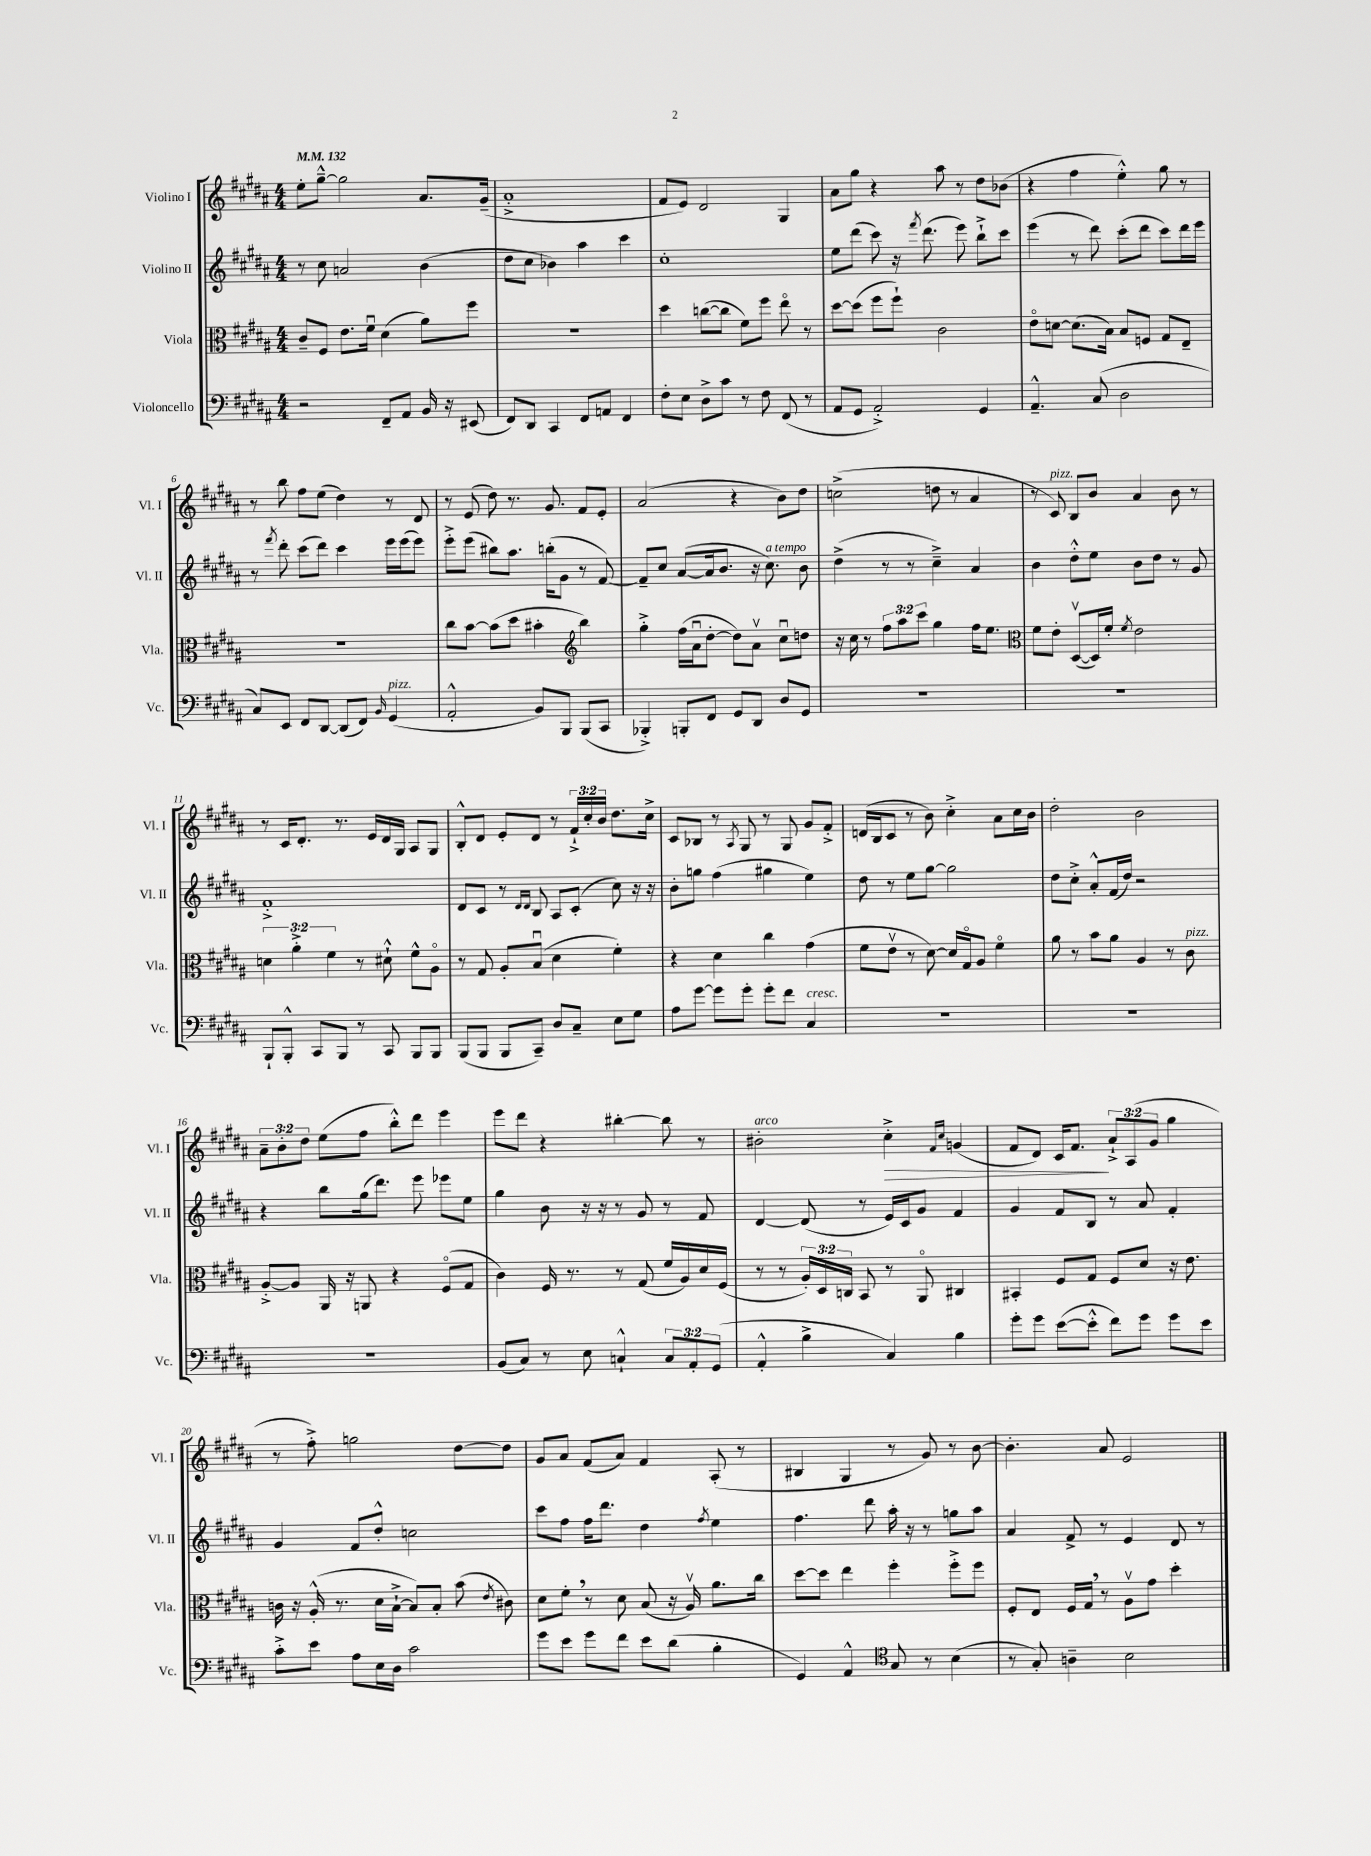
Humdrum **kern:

**kern	**kern	**kern	**kern	**dynam
*part4	*part3	*part2	*part1	*part1
*staff4	*staff3	*staff2	*staff1	*staff1
*I"Violoncello	*I"Viola	*I"Violino II	*I"Violino I	*
*I'Vc.	*I'Vla.	*I'Vl. II	*I'Vl. I	*
*clefF4	*clefC3	*clefG2	*clefG2	*
*k[f#c#g#d#a#]	*k[f#c#g#d#a#]	*k[f#c#g#d#a#]	*k[f#c#g#d#a#]	*
*M4/4	*M4/4	*M4/4	*M4/4	*
*MM132	*MM132	*MM132	*MM132	*
=1	=1	=1	=1	=1
2r	8c#~/L	8r	8ee'\L	.
.	8F#/J	8cc#\	[8gg#~^^\J	.
.	8.e\L	2an/	2gg#\]	.
.	16f#u\Jk	.	.	.
8FF#~/L	(4d#\	.	.	.
8AA#/J	.	.	.	.
16BB/	8a#\L)	(4b\	8.a#/L	.
16r	.	.	.	.
(8EE#X/	8ff#\J	.	.	.
.	.	.	(16g#~/Jk	.
=2	=2	=2	=2	=2
8FF#/L)	1r	8dd#\L	1a#'^	.
8DD#/J	.	8cc#\J	.	.
4CC#/	.	4b-X\)	.	.
8FF#/L	.	4aa#\	.	.
8AAn/J	.	.	.	.
4FF#/	.	4ccc#\	.	.
=3	=3	=3	=3	=3
8F#'\L	4dd#\	1cc#'	8f#/L	.
8E\J	.	.	8e/J)	.
8D#^\L	([8ccn\L	.	2d#/	.
8c#\J	8cc\J]	.	.	.
8r	8f#\L)	.	.	.
8F#\	8ff#\J	.	.	.
(8FF#/	8ee\	.	4G#/	.
8r	8r	.	.	.
=4	=4	=4	=4	=4
8AA#/L	[8dd#\L	8ee\L	8a#\L	.
8GG#/J	(8dd#\J]	(8ddd#\J	8gg#\J	.
2AA#'^/)	8ff#\L	8ccc#\)	4r	.
.	8ff#`\J)	16r	.	.
.	.	8qfff#/	.	.
.	.	(8.ddd#\	.	.
.	2c#\	.	8aa#\	.
.	.	8eee\)	8r	.
4GG#/	.	8bb`^\L	8dd#\L	.
.	.	8ccc#\J	(8b-X\J	.
=5	=5	=5	=5	=5
4.AA#~^^/	8e\L	(4eee\	4r	.
.	[8dn\J	.	.	.
.	(8.d\L]	8r	4ff#\	.
(8C#/	.	8ddd#\)	.	.
.	16B\Jk)	.	.	.
2D#\	8B/L	(8ccc#'\L	4ee'^^\)	.
.	8Fn/J	8ddd#\J	.	.
.	8G#/L	8ccc#\L)	8gg#\	.
.	8E~/J	16ddd#\L	8r	.
.	.	16eee\JJ	.	.
!!LO:LB:g=z
=6	=6	=6	=6	=6
8C#/L)	1r	8r	8r	.
.	.	8qfff#/	.	.
8EE/J	.	8ddd#'\	8bb\	.
8FF#/L	.	(8ccc#\L	8ff#\L	.
[8DD#/J	.	8ddd#\J)	(8ee\J	.
(8DD#/L]	.	4ccc#\	4dd#\)	.
8FF#/J)	.	.	.	.
16qqBB/	.	.	.	.
!LO:TX:a:i:t=pizz.	!	!	!	!
(4GG#/	.	16eee\LL	8r	.
.	.	(16eee\J	.	.
.	.	8eee\J)	8d#/	.
=7	=7	=7	=7	=7
2AA#'^^/	8cc#\L	8eee'^\L	8r	.
.	[8b\J	(8eee\J	(8e/	.
.	(8b\L]	8bb#X\L)	8dd#\)	.
.	8dd#\J	8.aa#\J	8.r	.
8BB/L)	4b#X'\	.	.	.
.	.	(16bbn'\KL	8.g#/	.
8BBB/J	.	8g#\J	.	.
*	*clefG2	*	*	*
(8BBB/L	4bb\)	8r	8f#/L	.
8CC#/J	.	[8f#/)	8e'/J	.
=8	=8	=8	=8	=8
4BBB-X'^/)	4gg#'^\	8f#~/L]	(2a#/	.
.	.	8cc#/J	.	.
8BBBn'/L	(16ff#\LL	([8a#/L	.	.
.	16a#u\J	.	.	.
8FF#/J	[8dd#'\J	16a#/k]	.	.
.	.	8.b/J	.	.
8GG#/L	8dd#\L])	.	4r	.
8DD#/J	8a#v\J	16r	.	.
!	!	!LO:TX:a:i:t=a tempo	!	!
.	.	8.cc#\)	.	.
8D#/L	8cc#u\L	.	8b\L)	.
8GG#/J	8ddn\J	8b\	8dd#\J	.
=9	=9	=9	=9	=9
1r	16r	(4dd#^\	(2ccn^\	.
.	16cc#\	.	.	.
.	8r	.	.	.
.	12ff#\L	8r	.	.
.	12aa#\	.	.	.
.	.	8r	.	.
.	12ccc#\J	.	.	.
.	4gg#\	4cc#~^\)	8ddn\	.
.	.	.	8r	.
.	16ff#\KL	4a#/	4a#/	.
.	8.ee\J	.	.	.
=10	=10	=10	=10	=10
*	*clefC3	*	*	*
1r	8f#\L	4b\	8r	.
!	!	!	!LO:TX:a:i:t=pizz.	!
.	8e'\J	.	8c#/)	.
.	([8D#v/L	8dd#'^^\L	8B/L	.
.	16D#/L])	8ee\J	8b/J	.
.	16f#'/JJ	.	.	.
.	8qf#/	.	.	.
.	2e\	8b\L	4a#/	.
.	.	8dd#\J	.	.
.	.	8r	8b\	.
.	.	8g#/	8r	.
!!LO:LB:g=z
=11	=11	=11	=11	=11
8BBB`/L	6dn\	1f#'^	8r	.
8BBB'^^/J	.	.	16c#/KL	.
.	6a#'^\	.	.	.
.	.	.	8.d#'/J	.
8CC#/L	.	.	.	.
.	6f#\	.	.	.
8BBB/J	.	.	8.r	.
8r	8r	.	.	.
.	.	.	16e/LL	.
8CC#/	8d#X`^^\	.	16d#/	.
.	.	.	16G#/JJ	.
8BBB/L	8f#^^\L	.	8A#/L	.
8BBB/J	8A#\J	.	8G#/J	.
=12	=12	=12	=12	=12
(8BBB/L	8r	8d#/L	8B'^^/L	.
8BBB/J	8G#/	8c#/J	8d#/J	.
8BBB/L	8A#'/L	8r	8e'/L	.
.	.	16qqd#/LL	.	.
.	.	16qqd#/JJ	.	.
8CC#~/J)	(8Bu/J	8B/	8d#/J	.
8D#/L	4d#\	8A#/L	8r	.
8C#~/J	.	(8c#'/J	24f#`^/LL	.
.	.	.	24cc#'/	.
.	.	.	24b/JJ	.
8E\L	4f#'\)	8cc#\)	8.dd#\L	.
8G#\J	.	16r	.	.
.	.	16r	16cc#^\Jk	.
=13	=13	=13	=13	=13
8A#\L	4r	8b'\L	8c#/L	.
[8g#\J	.	8ggn\J	8B-X/J	.
8g#\L]	4d#\	(4ff#\	8r	.
.	.	.	8qA#/	.
8g#'\J	.	.	8G#/	.
8g#'\L	4cc#\	4gg#X\	8r	.
8f#\J	.	.	8G#/	.
!LO:TX:a:i:t=cresc.	!	!	!	!
4C#/	(4g#\	4ee\)	8g#/L	.
.	.	.	8f#'^/J	.
=14	=14	=14	=14	=14
1r	8f#\L	8dd#\	(16dn/LL	.
.	.	.	16B/J	.
.	8ev\J	8r	8c#/J	.
.	8r	8ee\L	8r	.
.	[8d#\)	[8gg#\J	8b\)	.
.	16d#/LL]	2gg#\]	4cc#'^\	.
.	16G#/J	.	.	.
.	8A#/J	.	.	.
.	4f#\	.	8a#\L	.
.	.	.	16cc#\L	.
.	.	.	16b\JJ	.
=15	=15	=15	=15	=15
1r	8a#\	8dd#\L	2dd#'\	.
.	8r	8cc#'^\J	.	.
.	8b\L	8a#'^^/L	.	.
.	8a#\J	(16f#/L	.	.
.	.	16dd#/JJ)	.	.
.	4A#/	2r	2b\	.
.	8r	.	.	.
!	!LO:TX:a:i:t=pizz.	!	!	!
.	8c#\	.	.	.
!!LO:LB:g=z
=16	=16	=16	=16	=16
1r	[8A#'^/L	4r	12a#~\L	.
.	.	.	12b'\	.
.	8A#/J]	.	.	.
.	.	.	12dd#\J	.
.	16AA#/	8bb\L	(8ee\L	.
.	16r	.	.	.
.	8AAn/	(16gg#\k	8ff#\J	.
.	.	8.ddd#\J)	.	.
.	4r	.	8bb'^^\L)	.
.	.	8eee\	8ddd#\J	.
.	(8F#/L	8eee-X\L	4eee\	.
.	8G#/J	8ee\J	.	.
=17	=17	=17	=17	=17
(8BB/L	4c#\)	4gg#\	8eee\L	.
8C#/J)	.	.	8ddd#\J	.
8r	16F#/	8b\	4r	.
.	8.r	.	.	.
8E\	.	16r	.	.
.	.	16r	.	.
4Cn`^^/	8r	8r	[4bb#X'\	.
.	(8G#/	8g#/	.	.
12C/L	16f#/LL	8r	8bb#\]	.
.	16A#/)	.	.	.
12AA#'/	.	.	.	.
.	16d#/	8f#/	8r	.
(12GG#/J	.	.	.	.
.	(16F#/JJ	.	.	.
=18	=18	=18	=18	=18
!	!	!	!LO:TX:a:i:t=arco	!
4AA#'^^/	8r	[4d#/	2b#X'\	.
.	8r	.	.	.
4B^\	24A#'/LL)	(8d#/]	.	.
.	24D#/	.	.	.
.	24Cn/JJ	.	.	.
.	8BB/	8r	.	.
!	!	!	!	!LO:HP:b
4C#/)	8r	16e/LL)	4cc#'^\	>
.	.	16c#/J	.	.
.	8AA#/	8g#/J	.	.
.	.	.	16qqf#/LL	.
.	.	.	16qqcc#/JJ	.
4B\	4C#X/	4f#/	(4gn/	.
=19	=19	=19	=19	=19
8g#'\L	4BB#X'/	4g#/	8f#/L	.
8g#\J	.	.	8d#/J)	.
([8e\L	8F#/L	8f#/L	16c#/KL	.
.	.	.	8.f#/J	.
8e'^^\J]	8G#/J	8B/J	.	.
8f#\L)	8F#/L	8r	12a#`^/L	]
.	.	.	(12A#/	.
8g#\J	8d#/J	8a#/	.	.
.	.	.	12g#/J	.
8g#\L	16r	4f#'/	4gg#\	.
.	8.e\	.	.	.
8e\J	.	.	.	.
!!LO:LB:g=z
=20	=20	=20	=20	=20
8c#'^\L	16cn\	4g#/	8r	.
.	16r	.	.	.
8e\J	(16A#'^^/	.	8ff#'^\)	.
.	8.r	.	.	.
8A#\L	.	8f#/L	2ggn\	.
16E\L	16d#\LL	8dd#'^^/J	.	.
16D#\JJ	[16B`^\JJ	.	.	.
2c#\	8B/L])	2ccn\	.	.
.	8B'/J	.	.	.
.	(8b\	.	[8dd#\L	.
.	8qe/	.	.	.
.	8c#X\)	.	8dd#\J]	.
=21	=21	=21	=21	=21
8g#\L	8d#\L	8ccc#\L	8g#/L	.
8e\J	8f#',\J	8ff#\J	8a#/J	.
8g#\L	8r	16ff#\KL	(8f#/L	.
.	.	8.ddd#\J	.	.
8f#\J	8d#\	.	8a#/J)	.
8e\L	(8B/	4dd#\	4f#/	.
(8d#\J	16r	.	.	.
.	16A#v/)	.	.	.
.	.	8qff#/	.	.
4B'\	8.a#\L	4ee\	(8A#'/	.
.	.	.	8r	.
.	16cc#\Jk	.	.	.
=22	=22	=22	=22	=22
4GG#/)	[8dd#\L	4.ff#\	4B#X/	.
.	8dd#\J]	.	.	.
4AA#^^/	4ee\	.	4G#/	.
.	.	8ddd#\	.	.
*clefC4	*	*	*	*
8G#/	4ff#'\	16aa#'\	8r	.
.	.	16r	.	.
8r	.	8r	8g#/)	.
(4B\	8ff#'^\L	8ggn\L	8r	.
.	8ff#\J	8aa#\J	[8b\	.
=23	=23	=23	=23	=23
8r	8F#'/L	4a#/	4.b'\]	.
8G#'/)	8E/J	.	.	.
4An~\	16F#/LL	8f#^/	.	.
.	16G#,/JJ	.	.	.
.	8r	8r	8a#/	.
2B\	8A#v\L	4e/	2e/	.
.	8g#\J	.	.	.
.	4dd#'\	8d#/	.	.
.	.	8r	.	.
==	==	==	==	==
*-	*-	*-	*-	*-
